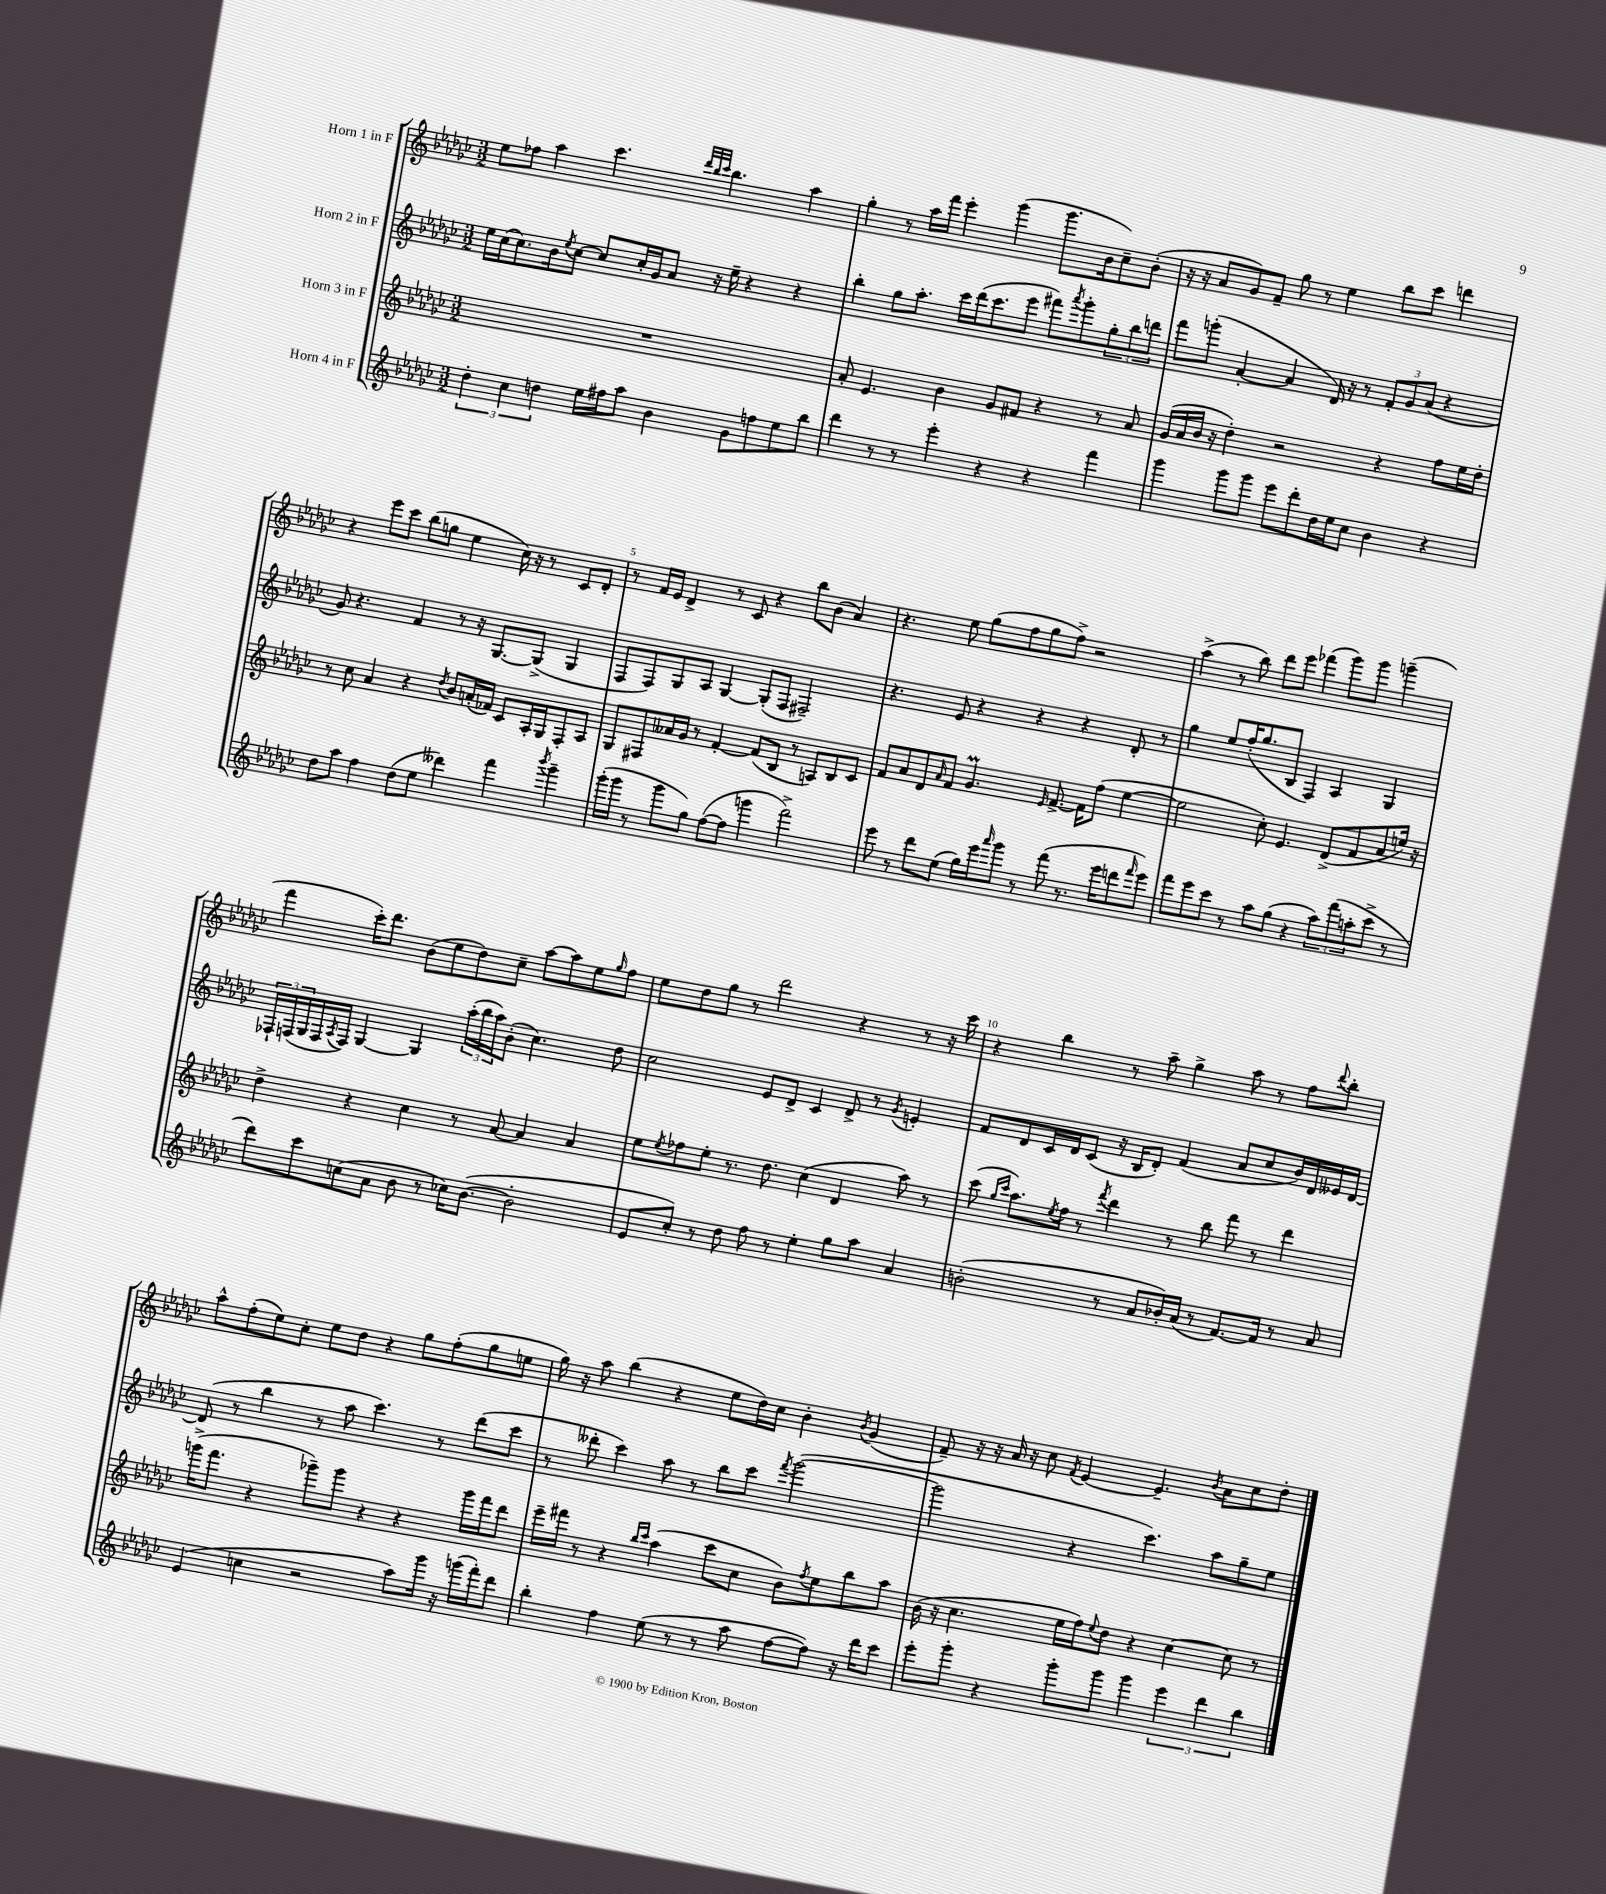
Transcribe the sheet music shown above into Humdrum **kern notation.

**kern	**kern	**kern	**kern
*staff4	*staff3	*staff2	*staff1
*clefG2	*clefG2	*clefG2	*clefG2
*k[b-e-a-d-g-c-]	*k[b-e-a-d-g-c-]	*k[b-e-a-d-g-c-]	*k[b-e-a-d-g-c-]
*M3/2	*M3/2	*M3/2	*M3/2
6dd-'	1.r	16ee-	8ee-
.	.	(16cc-	.
.	.	8.cc-)	8ff-
6cc-	.	.	.
.	.	.	4aa-
.	.	16b-	.
6dd	.	.	.
.	.	8qee-	.
.	.	[8cc-	.
16ee-	.	8cc-]	4.ccc-
16ff#	.	.	.
8aa-	.	16cc-'	.
.	.	16g-	.
4b-	.	8a-	.
.	.	.	32qqddd-
.	.	.	32qqbb-
.	.	.	32qqccc-
.	.	16r	4.bb-
.	.	16ee-~	.
8g-	.	4r	.
8ff	.	.	.
8ee-	.	4r	4aa-
8bb-	.	.	.
=	=	=	=
4ddd-	8a-'	4bb-'	4gg-'
.	4.e-	.	.
8r	.	8gg-	8r
8r	.	8.aa-'	16aa-
.	.	.	16fff
4eee-'	4b-	.	4eee-'
.	.	16ccc-	.
.	.	(16ddd-	.
.	.	8.ccc-	.
4r	8g-	.	(4ggg-
.	8f#	8eee-	.
4r	4r	8fff#)	8.ggg-
.	.	8qaaa-	.
.	.	8ggg-'	.
.	.	.	16b-
4fff	8r	12gg-'	8cc-~)
.	.	12bb-	.
.	8a-	.	(8b-'
.	.	12ddd	.
=	=	=	=
4ggg-	(16g-	8fff	16r
.	16a-	.	16r
.	16b-	(8ggg'	8a-
.	16r	.	.
8ggg-	4dd-')	[4a-'	8g-)
8ggg-	.	.	8f~
8eee-	2r	4a-]	8gg-
8ddd-'	.	.	8r
16dd-	.	16d-)	4ee-
16ee-	.	16r	.
8cc-	.	8r	.
4b-	4r	12f'	8bb-
.	.	12g-	.
.	.	.	8ccc-
.	.	(12a-	.
4r	8ff	4r	4ddd
.	16ee-	.	.
.	16dd-'	.	.
=	=	=	=
8dd-	8r	8g-)	4r
8aa-	8cc-	4.r	.
4ff	4a-	.	8eee-
.	.	.	8ccc-
(8dd-	4r	4f	(8bb-
8ee-	.	.	8gg
.	8qdd-	.	.
4ddd--)	8b-	8r	4ee-
.	(16a'	16r	.
.	16f-)	[8.G-	.
4fff	8c-	.	16cc-)
.	.	.	16r
.	16A-'	(8G-^]	8r
.	16G-	.	.
8qbbb-	.	.	.
4ggg-~	8F'	4G-	8c-
.	8A-	.	8d-'
=	=	=	=
(16ggg-'	8G-	8F	8r
16ggg-	.	.	.
8r	8F#	8F)	16f
.	.	.	16e-
8ggg-	16a--	8G-	4d-^
.	16g-	.	.
8gg-)	8r	8A-	.
([8ff	[4f'	[4G-	8r
8ff]	.	.	8c-
4ggg	(8f]	(8G-']	4r
.	8B-	8F	.
2fff^)	8r	2F#~)	8bb-
.	8A)	.	(8b-
.	8B-	.	4a-)
.	8c-	.	.
=	=	=	=
8eee-	8f	4.r	4.r
8r	8a-	.	.
8ddd-	8d-	.	.
.	16qqa-	.	.
(8ee-	8f	8e-	8ee-
16gg-)	4.g-	4r	(8gg-
16eee-	.	.	.
16qqaaa-	.	.	.
8ggg-	.	.	8ff
8r	.	4r	8gg-
.	16qqe-	.	.
(8fff	[8.f^	.	8ff^)
8.r	.	4r	2r
.	16f]	.	.
.	(8ff	.	.
16eee-	.	.	.
8ddd	[4ee-	8d-'	.
16qqfff	.	.	.
8eee-)	.	8r	.
=	=	=	=
8fff	2ee-]	4gg-	(4aa-^
8eee-	.	.	.
8ccc-	.	8ee-	8r
8r	.	(16ff'	8bb-)
.	.	8.gg-	.
8aa-	8cc-')	.	8ddd-
(8gg-	4.e-	8B-	8eee-
4r	.	4F)	(4fff-
12aa-)	(8d-^	4A-	8ggg-)
(12fff	.	.	.
.	8f	.	8ggg-
12aa'	.	.	.
8ccc-^	8a-	4G-	(4ggg~
8r	16ee)	.	.
.	16r	.	.
=	=	=	=
8ddd-)	4dd-^	24F-`	4fff
.	.	(24F	.
.	.	24G-	.
8ccc-	.	16F	.
.	.	8qA-	.
.	.	16F)	.
(8cc	4r	[4G-	16ccc-')
.	.	.	8.ddd-
8a-	.	.	.
8b-	4cc-	4G-]	(8b-
8r	.	.	8ee-
16cc-)	8r	(24aa-'	8dd-)
.	.	24bb-	.
([8.b-	.	.	.
.	.	24aa-)	.
.	[8a-	(8b-'	8cc-~
2b-']	4a-]	4.cc-)	[8aa-
.	.	.	8aa-]
.	4a-	.	8ee-
.	.	.	16qqgg-
.	.	8dd-	8ff
=	=	=	=
8e-	8ee-	2cc-	8ee-
.	8qee-	.	.
8cc-')	8ff-	.	8dd-
8r	8ee-'	.	8gg-
8dd-	8.r	.	8r
8ff	.	8e-	2ddd-
.	8.dd-	.	.
8r	.	8d-^	.
4ee-'	(4cc-	4c-	.
8gg-	4d-	8d-^	4r
8aa-	.	8r	.
.	.	8qg-	.
4a-	8aa-)	4e'	8r
.	8r	.	16r
.	.	.	16ccc-
=	=	=	=
(2b'	(8ccc-	8f	4r
.	16qqgg-	.	.
.	16qqccc-	.	.
.	8.aa-)	8d-	.
.	.	16c-	4bb-
.	8qee-	.	.
.	16ff	16d-	.
.	8r	(8c-	.
.	8qfff	.	.
8r	4ddd-	16r	8r
.	.	16B-	.
8a-	.	8d-')	8aa-~
16b-')	8r	(4f	4gg-^
(16a-	.	.	.
8r	8bb-	.	.
[8.f)	8fff	8a-	8aa-
.	8r	8cc-	8r
16f]	.	.	.
8r	4ddd-	16b-)	8ff
.	.	16d-	.
.	.	.	8qqddd-
8a-	.	16e--	8bb-'
.	.	[16d-	.
=	=	=	=
(4e-	(16ggg^	(8d-]	8aa-^^
.	8.fff	.	.
.	.	8r	(8ff'
4cc	4r	4bb-	8ee-)
.	.	.	8cc-'
2r	8ggg-~)	8r	8ee-
.	8ggg-	8aa-	8dd-
.	4r	4.ccc-)	4r
8aa-)	4r	.	8gg-
16ggg-	.	8r	(8ff'
16r	.	.	.
(16ggg	16ggg-	(8ddd-	8gg-
16fff')	16fff	.	.
8ddd-	8ddd-	8ccc-	8ee
=	=	=	=
4bb-'	16eee-~	8r	16gg-)
.	16fff#	.	16r
.	8r	8ddd--'	8aa-
4ff	4r	4ccc-)	(4bb-
.	16qqbb-	.	.
.	16qqccc-	.	.
(8ee-	(4aa-	8aa-	4r
8r	.	8r	.
8r	8ccc-	8bb-	8ee-
8aa-	8cc-	8ccc-	16dd-)
.	.	.	16cc-
.	.	8qfff	.
[8ff	8b-)	([2ggg-	4b-'
.	8qff	.	.
8ff])	8ee-	.	.
.	.	.	8qb-
16r	8bb-	.	(4g-
16ddd-	.	.	.
8ccc-	8aa-	.	.
=	=	=	=
8eee-'	(16b-	2ggg-]	8f~)
.	16r	.	.
8ggg-'	4.cc-	.	16r
.	.	.	16r
4r	.	.	16a-
.	.	.	16r
.	.	.	8cc-
.	.	.	8qf
8ggg-'	16ee-	4r	[4e-
.	16ff)	.	.
.	8qqee-	.	.
8ggg-	8dd-	.	.
4ggg-	4r	4.ccc-)	4.e-~]
6eee-	[4cc-	.	.
.	.	.	8qb-
.	.	8aa-	8a-
6ddd-	.	.	.
.	8cc-]	8gg-~	8cc-
6bb-	.	.	.
.	8r	8ee-	8dd-'
==	==	==	==
*-	*-	*-	*-
